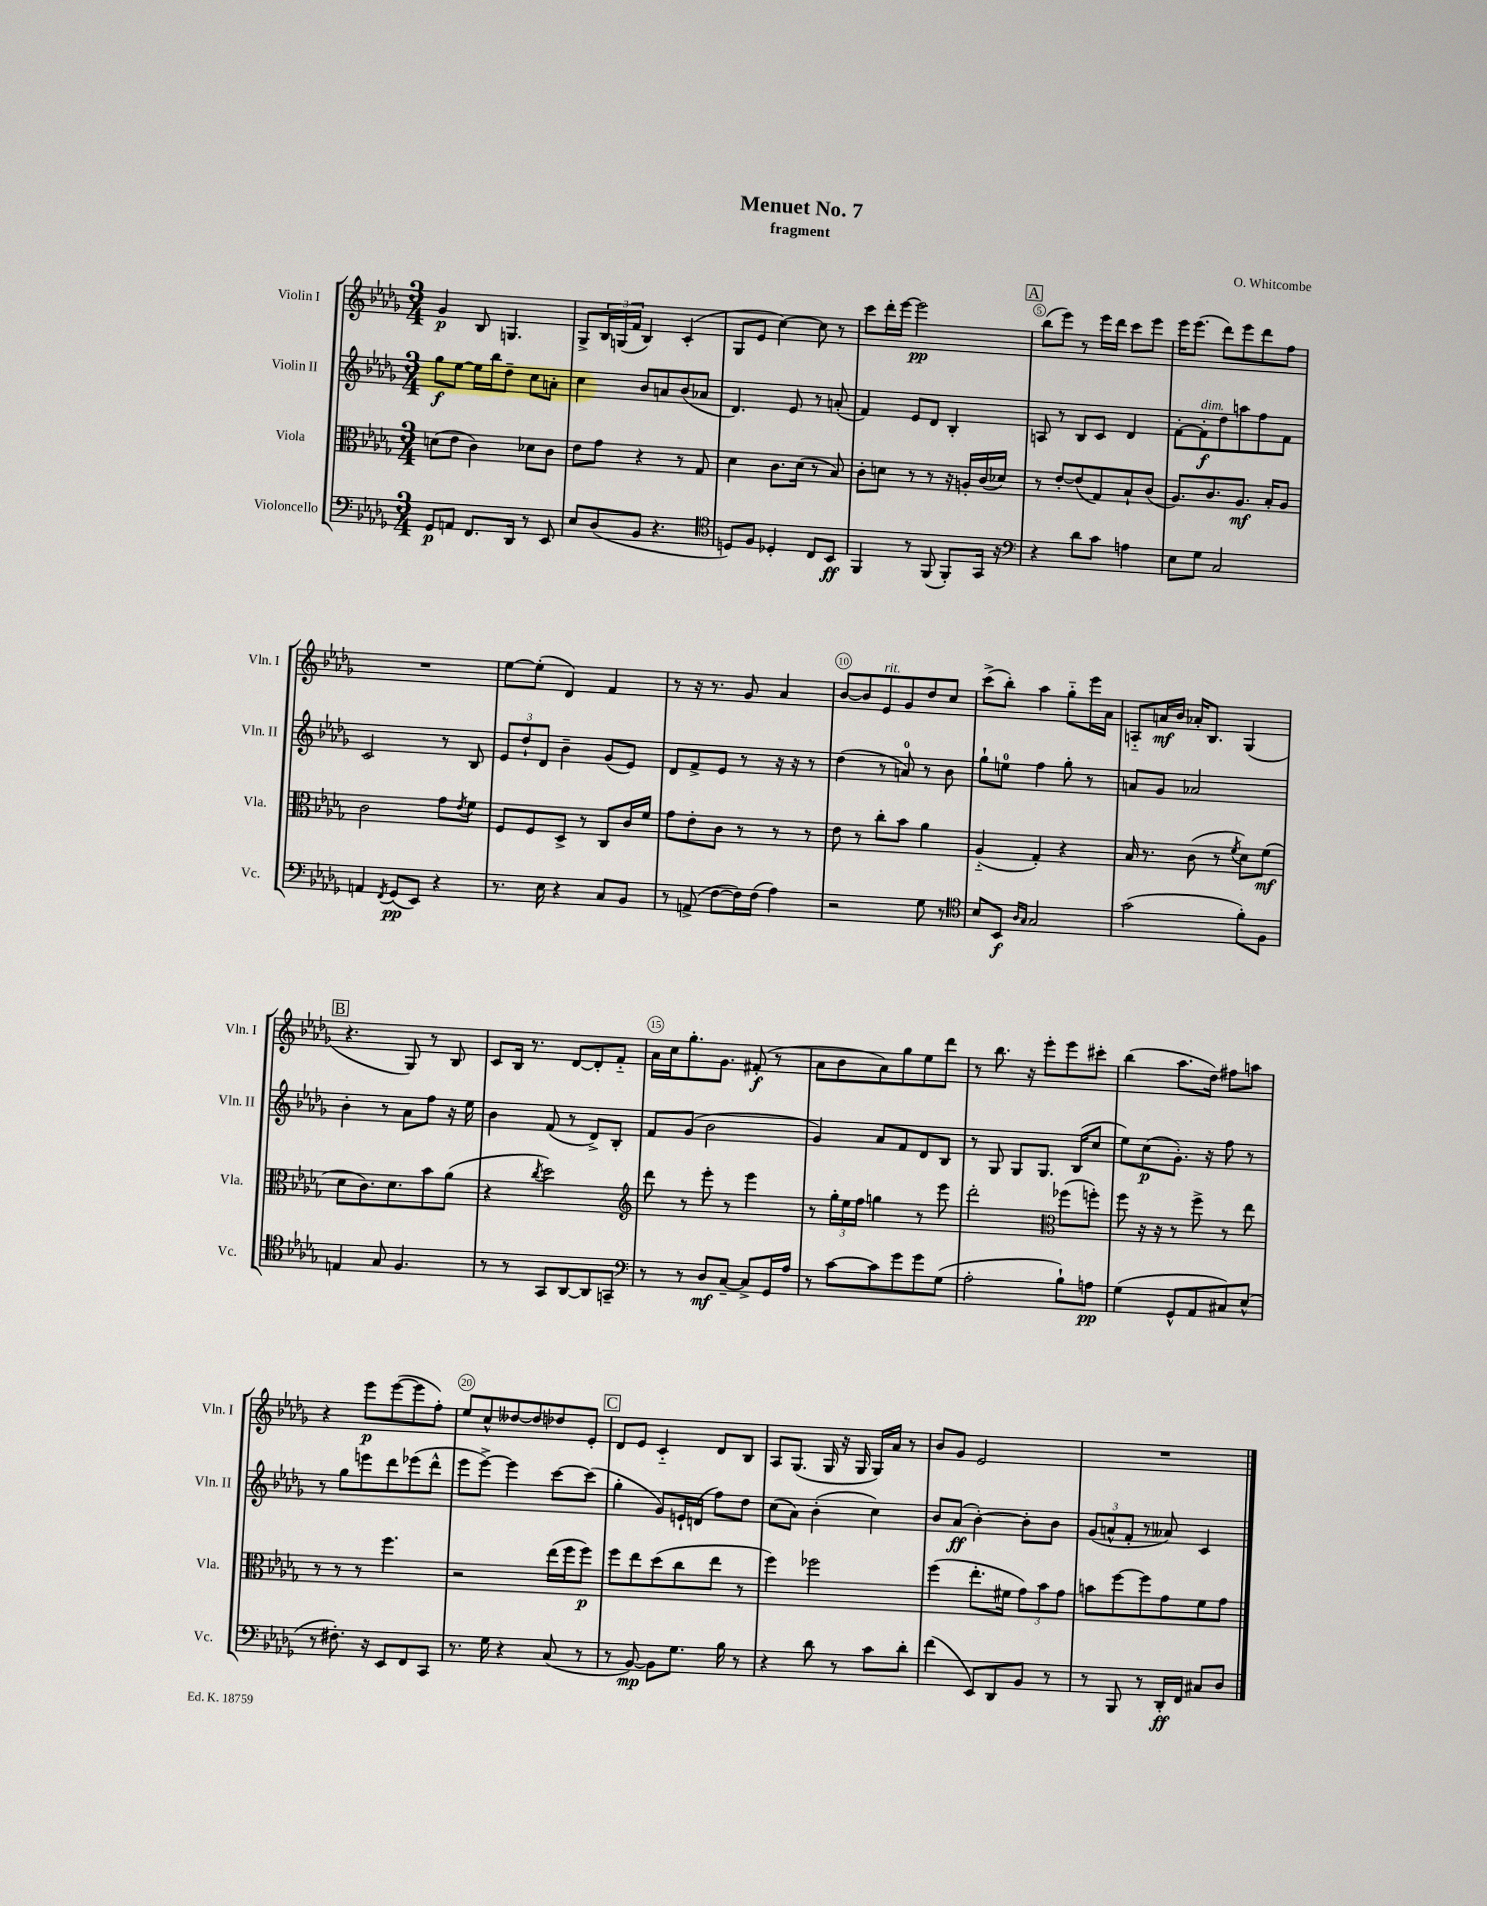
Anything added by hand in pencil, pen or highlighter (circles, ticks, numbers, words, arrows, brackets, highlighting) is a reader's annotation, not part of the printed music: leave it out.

**kern	**kern	**kern	**kern
*staff4	*staff3	*staff2	*staff1
*clefF4	*clefC3	*clefG2	*clefG2
*k[b-e-a-d-g-]	*k[b-e-a-d-g-]	*k[b-e-a-d-g-]	*k[b-e-a-d-g-]
*M3/4	*M3/4	*M3/4	*M3/4
8GG-	(8d	8gg-	4g-
8AA	8e-	[8ee-	.
8.FF	4c)	16ee-]	8B-
.	.	16bb-	.
.	.	8dd-~	4.G
16DD-	.	.	.
8r	8d-	8cc	.
8EE-	8c	8a'	.
=	=	=	=
8E-	8e-	4cc	8G-^
(8D-	8g-	.	24B-
.	.	.	(24G
.	.	.	24f
8BB-	4r	8b-	4B-)
4.r	.	8a	.
.	8r	(8b-	(4c'
.	8G-	8a-	.
=	=	=	=
*clefC4	*	*	*
8D)	4d-	4.d-)	8G-
8F	.	.	8e-
4D-'	8.c	.	[4cc)
.	.	8e-	.
.	(16d-	.	.
8C	8r	8r	8cc]
8BB-	8B-)	(8a'	8r
=	=	=	=
4FF	8c'	4f)	8ccc
.	8d	.	16ddd-'
.	.	.	[16eee-
8r	8r	8e-	2eee-]
(8FF	8r	8d-	.
8FF')	16r	4B-'	.
.	16A'	.	.
16GG-	(16c	.	.
16r	16d-)	.	.
=	=	=	=
*clefF4	*	*	*
4r	8r	8A	(8bb-
.	[8e-'	8r	8eee-)
8d-	(8e-]	8B-	8r
8c	8G-)	8c	16eee-
.	.	.	16ddd-
4A	8B-`	4d-	8ccc
.	(8c	.	8eee-
=	=	=	=
8E-	8.A-)	[8f'	16eee-
.	.	.	(8.eee-
8G-	.	8f']	.
.	8.c	.	.
2C	.	8dd-	8ddd-)
.	8.A-	8aa	8eee-
.	.	8ff	8ddd-
.	16B-'	.	.
.	8A-	8f	8ff
=	=	=	=
4AA	2c	2c	2.r
8qFF	.	.	.
(8GG-	.	.	.
8EE-)	.	.	.
4r	8g-	8r	.
.	8qe-	.	.
.	8f	8B-	.
=	=	=	=
8.r	8F	12e-	[8ee-
.	.	12dd-`	.
.	8F	.	(8ee-']
.	.	12d-	.
16E-	.	.	.
4r	8D-^	4b-~	4d-)
.	8r	.	.
8C	8C	(8g-	4f
8BB-	16c	8e-)	.
.	16f	.	.
=	=	=	=
8r	8g-	8d-	8r
(8AA^	8e-'	8f^	16r
.	.	.	8.r
[8F	8c	8e-	.
16F])	8r	8r	8g-
(16F	.	.	.
4A-)	8r	16r	4a-
.	.	16r	.
.	8r	8r	.
=	=	=	=
2r	8e-	(4dd-	[8b-
.	8r	.	8b-]
.	8cc'	8r	8e-
.	8b-	8a)	8g-
8G-	4a-	8r	8dd-
8r	.	8b-	8cc
=	=	=	=
*clefC4	*	*	*
8B-	(4A-'~	8gg-`	(8ccc^
8BB-	.	8ee	8bb-')
16qqA-	.	.	.
16qqG-	.	.	.
2G-	4G-')	4ff	4aa-
.	4r	8gg-'	8gg-'~
.	.	8r	16eee-
.	.	.	16a-
=	=	=	=
(2g-	16B-	8a	8A'~
.	8.r	.	.
.	.	8g-	16a
.	.	.	16b-
.	(8c	2a-	16a-'
.	.	.	8.B-
.	8r	.	.
.	8qf	.	.
8f')	8d-)	.	(4G-
8F	(8f	.	.
=	=	=	=
4E	8d-	4b-'	4.r
.	8.c)	.	.
8G-	.	8r	.
.	8.d-	.	.
4.F	.	8a-	8G-)
.	8b-	8ff	8r
.	(8a-	16r	8B-
.	.	16ee-	.
=	=	=	=
8r	4r	4b-	8c
8r	.	.	16B-
.	.	.	8.r
.	8qcc	.	.
8GG-	2dd-)	(8f	.
[8AA-	.	8r	[8d-
8AA-]	.	8d-^)	8d-']
8GG~	.	8B-'	8f'~
=	=	=	=
*clefF4	*clefG2	*	*
8r	8ddd-	8f	16a-
.	.	.	16cc
8r	8r	(8g-	8.gg-'
8D-	8eee-'	2b-	.
.	.	.	8.g-
[8C~	8r	.	.
8C^]	4eee-	.	(8f#'
16GG-	.	.	8r
16A-	.	.	.
=	=	=	=
8r	8r	4g-)	8a-
[8c	24gg-'	.	8b-
.	24ee-	.	.
.	24ff	.	.
8c]	4gg	8a-	8a-)
8g-	.	8f	8gg-
8g-	8r	8d-	8ee-
(8G-	8eee-	8B-	8ddd-
=	=	=	=
2A-'	2ddd-'	8r	8r
.	.	8G-	8.bb-
.	.	8G-	.
.	.	.	16r
.	.	8.G-	8eee-'
*	*clefC3	*	*
8B-`)	(8ff-	.	8eee-
.	.	(16B-	.
8A	8ff')	8cc	8ccc#'
=	=	=	=
(4G-	8ff	8ee-)	(4bb-
.	16r	(8cc	.
.	16r	.	.
8GG-^^	8r	8.g-')	8.aa-
8AA-	8ff^	.	.
.	.	16r	16dd-)
8C#)	8r	8ff	8ff#
(8E-^^	8ee-	8r	8aa
=	=	=	=
8r	8r	8r	4r
8.F#')	8r	8gg-	.
.	8r	8eee	8eee-
16r	.	.	.
8EE-	4.ff	8ddd-	([8eee-
8FF	.	(8eee-	8eee-]
8CC	.	8ddd-^^	8ff')
=	=	=	=
8.r	2r	8eee-	8ee-
.	.	[8eee-^)	8cc^^
16G-	.	.	.
4r	.	4eee-]	[8dd--
.	.	.	8dd--]
(8C	(16ee-	[8ccc	8dd-
.	16ff	.	.
8r	8ff)	(8ccc]	8e-'
=	=	=	=
8r	8ff	4gg-'	8d-
[8BB-)	8ee-	.	8e-
8BB-]	(8dd-	8g-)	4c'~
8.G-	8cc	16e`	.
.	.	(16d	.
.	8ee-	8ff)	8d-
16B-	.	.	.
8r	8r	8dd-	8B-
=	=	=	=
4r	4ff)	(8cc	8A-
.	.	8a-)	(8.G-
8d-	2ff-	(4b-'	.
.	.	.	16G-
8r	.	.	16r
.	.	.	16G-
8c	.	4cc)	16G-)
.	.	.	16a-
8d-'	.	.	8r
=	=	=	=
(4f	(4ff	8b-	8b-
.	.	(8a-	8g-
8EE-)	8.ee-'	[4b-')	2e-
8DD-	.	.	.
.	16f#	.	.
8BB-	12g-)	8b-']	.
.	12b-	.	.
8r	.	8b-	.
.	12g-	.	.
=	=	=	=
8r	8b	(12g-	2.r
.	.	12a^^	.
8BBB-	[8ff	.	.
.	.	12f'	.
8r	8ff]	8r	.
16DD-'	8g-	8a--)	.
16FF	.	.	.
8C#	8f	4c	.
8D-	8g-	.	.
==	==	==	==
*-	*-	*-	*-
